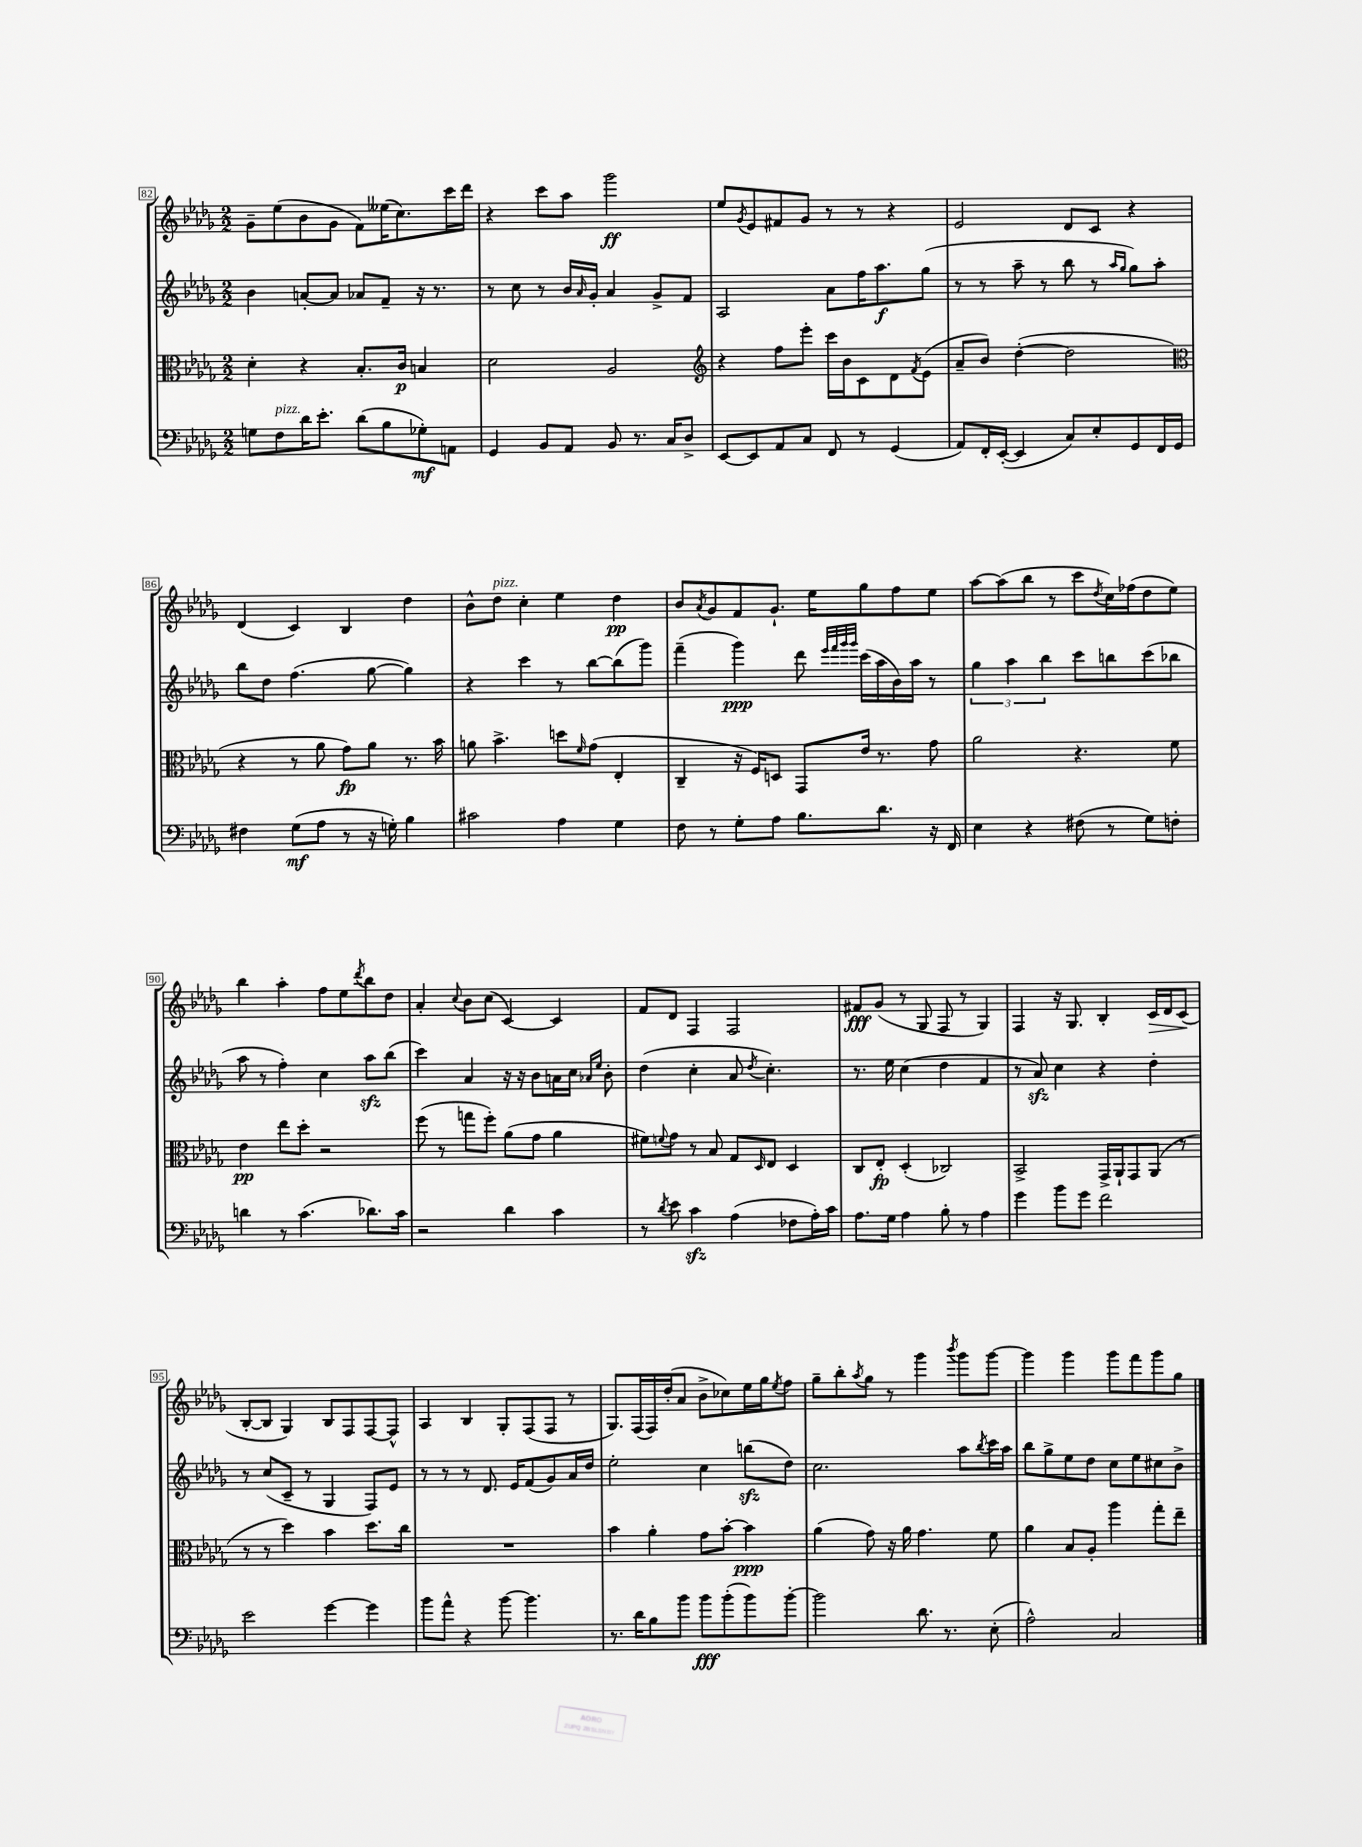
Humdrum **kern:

**kern	**kern	**kern	**kern
*staff4	*staff3	*staff2	*staff1
*clefF4	*clefC3	*clefG2	*clefG2
*k[b-e-a-d-g-]	*k[b-e-a-d-g-]	*k[b-e-a-d-g-]	*k[b-e-a-d-g-]
*M2/2	*M2/2	*M2/2	*M2/2
8G	4d-'	4b-	8g-~
8F	.	.	(8ee-
16d-	4r	[8a'	8b-
8.e-'	.	.	.
.	.	8a]	8g-
(8d-	8.B-'	8a-	8f)
8B-	.	8f~	(16ee--
.	16c	.	8.cc)
8G-')	4B	16r	.
.	.	8.r	.
8AA	.	.	16ccc
.	.	.	16ddd-
=	=	=	=
4GG-	2d-	8r	4r
.	.	8cc	.
8BB-	.	8r	8ccc
8AA-	.	16b-	8aa-
.	.	16qqa-	.
.	.	16g-'	.
8BB-	2A-	4a-	2ggg-
8.r	.	.	.
.	.	8g-^	.
16C	.	.	.
8D-^	.	8f	.
=	=	=	=
*	*clefG2	*	*
[8EE-	4r	2A-	8ee-
.	.	.	8qg-
8EE-]	.	.	8e-
8AA-	8ff	.	8f#
8C	8eee-'	.	8g-
8FF	16ccc	8a-	8r
.	16b-	.	.
8r	8c	16ff	8r
.	.	8.aa-	.
(4GG-	8d-	.	4r
.	8qf	.	.
.	(8e-	(8gg-	.
=	=	=	=
8AA-)	8a-~	8r	2e-
16FF'	8b-)	8r	.
([16EE-'	.	.	.
4EE-]	([4dd-'	8aa-~	.
.	.	8r	.
8C)	2dd-]	8bb-	8d-
8E-'	.	8r	8c
.	.	16qqaa-	.
.	.	16qqgg-	.
8GG-	.	8gg-)	4r
16FF	.	8aa-'	.
16GG-	.	.	.
=	=	=	=
*	*clefC3	*	*
4F#	4r	8bb-	(4d-
.	.	8dd-	.
(8G-	8r	(4.ff	4c)
8A-	8a-	.	.
8r	8g-)	.	4B-
16r	8a-	[8gg-	.
16G')	.	.	.
4B-	8.r	4gg-])	4dd-
.	16b-	.	.
=	=	=	=
2c#	8a	4r	8b-^^
.	4.b-^	.	8dd-
.	.	4ccc	4cc'
4A-	8dd	8r	4ee-
.	16qqf	.	.
.	(8g-	[8bb-	.
4G-	4E-'	(8bb-]	4dd-
.	.	8ggg-)	.
=	=	=	=
8F	4C~	(4fff~	8b-
.	.	.	8qa-
8r	.	.	8g-
8G-'	16r	4ggg-)	8f
.	16F)	.	.
8A-	8D	.	8.g-`
8.B-	8GG-	8ddd-	.
.	.	.	16ee-
.	.	32qqeee-	.
.	.	32qqfff	.
.	.	32qqggg-	.
.	.	32qqggg-	.
.	16e-	(16ccc	8gg-
8.d-	8.r	16aa-	.
.	.	16b-)	8ff
.	.	16aa-	.
16r	8g-	8r	8ee-
16FF	.	.	.
=	=	=	=
4E-	2a-	6gg-	[8aa-
.	.	.	(8aa-]
.	.	6aa-	.
4r	.	.	8bb-
.	.	6bb-	.
.	.	.	8r
(8F#	4.r	8ccc	8ccc
.	.	.	8qdd-
8r	.	8bb	16cc)
.	.	.	(16ff-
8G-)	.	(8ccc	8dd-
8F'	8f	8bb-	8ee-)
=	=	=	=
4d	4e-	8aa-	4bb-
.	.	8r	.
8r	8ee-	4ff')	4aa-'
(4.c	8dd-'	.	.
.	2r	4cc	8ff
.	.	.	8ee-
.	.	.	8qddd-
8.d-)	.	8aa-	8bb-
.	.	(8bb-	8dd-
16c	.	.	.
=	=	=	=
2r	(8ff	4ccc)	4a-'
.	8r	.	.
.	.	.	8qqcc
.	8gg	4a-	8b-
.	8ff')	.	(8cc
4d-	(8a-	16r	[4c)
.	.	16r	.
.	8g-	8b-	.
4c	4a-	16a	4c]
.	.	16cc	.
.	.	16qqa-	.
.	.	16qqee-	.
.	.	8b-'	.
=	=	=	=
8r	8f#)	(4dd-	8f
8qd-	8qqf	.	.
8e-	8g-	.	8d-
4c	8r	4cc'	4F
.	8B-	.	.
(4A-	8G-	8a-	2F
.	16qqD-	8qdd-	.
.	8E-	4.cc')	.
8F-	4D-	.	.
16A-')	.	.	.
16c	.	.	.
=	=	=	=
8.A-	8C	8.r	8f#
.	8E-'	.	(8g-
16G-	.	16ee-	.
4A-	(4D-'	(4cc	8r
.	.	.	8G-
8B-'	2C-)	4dd-	8F
8r	.	.	8r
4A-	.	4f	4G-)
=	=	=	=
4g-	2BB-^	8r	4F
.	.	8a-)	.
8b-	.	4cc	16r
.	.	.	8.G-
8g-	.	.	.
2f	16GG-^	4r	4B-'
.	16AA-`	.	.
.	8GG-	.	.
.	(8AA-	4dd-'	16c
.	.	.	16d-
.	8r	.	(8c
=	=	=	=
2e-	8r	8r	[8B-'
.	8r	(8cc	8B-]
.	4dd-)	8c~	4G-)
.	.	8r	.
[4g-	4b-	4G-	8B-
.	.	.	8F
4g-]	8.dd-	8F)	[8F
.	.	8e-	8F^^]
.	16cc	.	.
=	=	=	=
8b-	1r	8r	4A-
8a-^^	.	8r	.
4r	.	8r	4B-
.	.	8.d-	.
[8b-	.	.	8G-'
.	.	16e-	.
4.b-]	.	(8f	(8F
.	.	8g-)	8F
.	.	16a-	8r
.	.	16dd-	.
=	=	=	=
8.r	4b-	2ee-'	8.G-)
16d-	.	.	(16F
8B-	4a-'	.	16F)
.	.	.	(16dd-'
8b-	.	.	8a-
8b-	8g-	4cc	8b-^
(8b-'	[8b-'	.	8cc-)
8b-)	4b-]	(8bb	16ee-
.	.	.	16gg-
.	.	.	8qee-
[8b-'	.	8dd-)	8ff
=	=	=	=
2b-]	(4a-	2.cc	8gg-~
.	.	.	8bb-'
.	.	.	8qaa-
.	8g-)	.	8gg-
.	16r	.	8r
.	16a-	.	.
8.d-	4.g-	.	4ggg-
8.r	.	.	.
.	.	.	8qbbb-
.	.	8aa-	8ggg-
.	.	8qbb-	.
(8E-'	8f	16ccc	[8ggg-
.	.	16aa-	.
=	=	=	=
2A-^^)	4a-	8bb-	4ggg-]
.	.	8gg-^	.
.	8B-	8ee-	4ggg-
.	8A-'	8dd-	.
2C	4aa-	8cc	8ggg-
.	.	8ee-	8fff
.	8gg-'	8cc#	8ggg-
.	8ee-~	8b-^	8gg-
==	==	==	==
*-	*-	*-	*-
